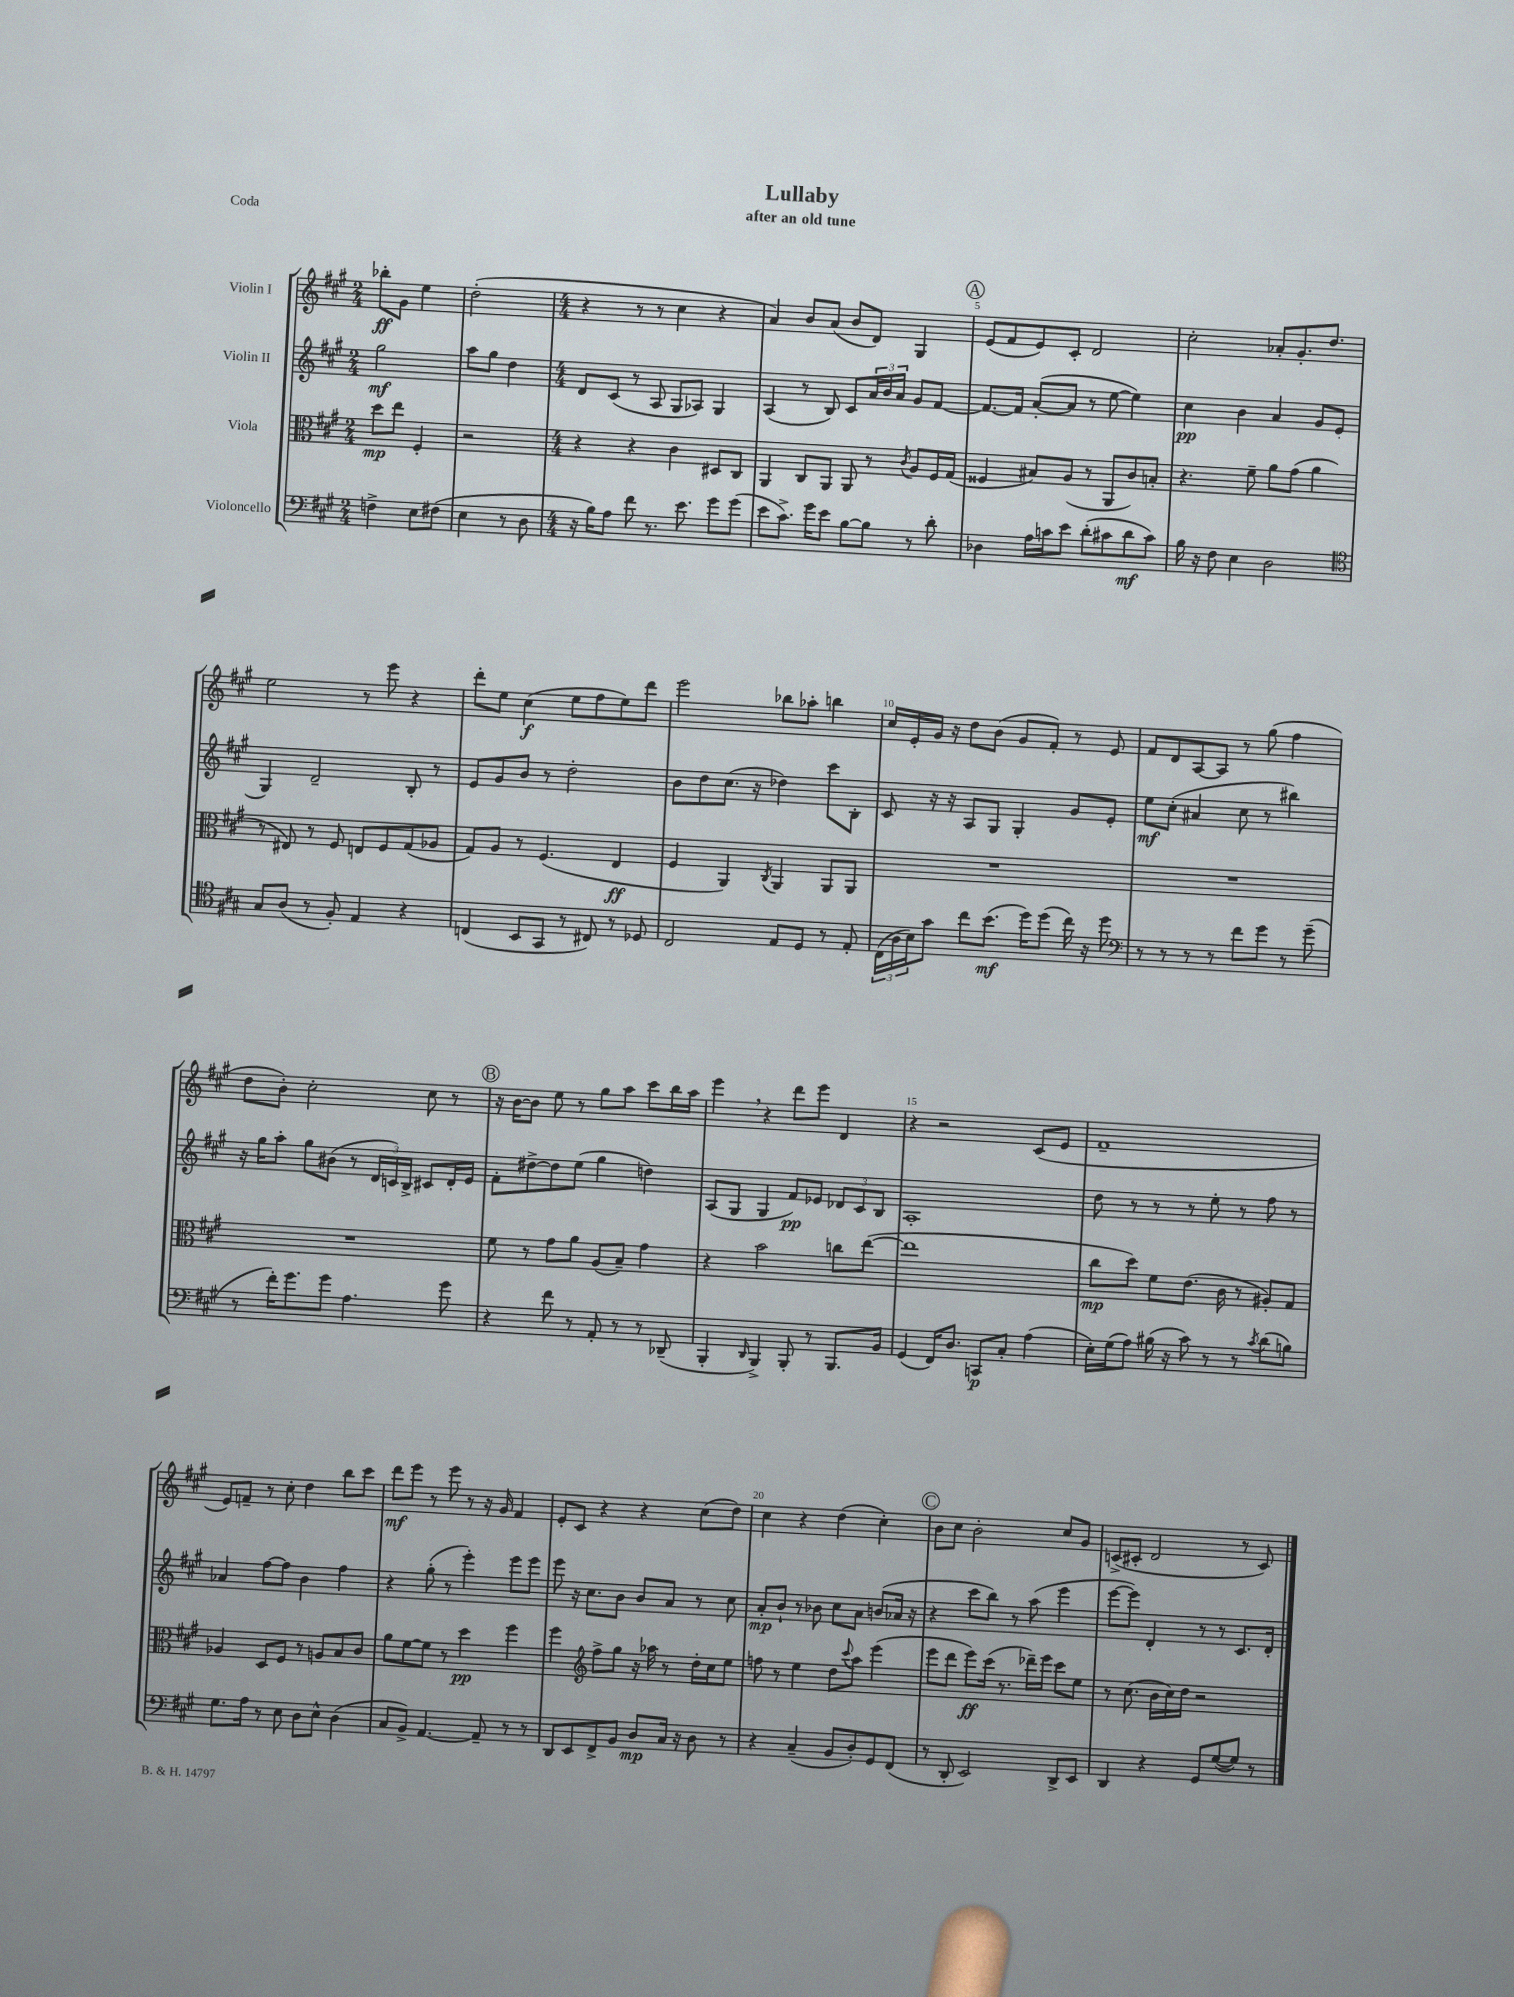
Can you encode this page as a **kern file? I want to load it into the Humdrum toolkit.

**kern	**kern	**kern	**kern
*staff4	*staff3	*staff2	*staff1
*clefF4	*clefC3	*clefG2	*clefG2
*k[f#c#g#]	*k[f#c#g#]	*k[f#c#g#]	*k[f#c#g#]
*M2/4	*M2/4	*M2/4	*M2/4
4F^	8dd	2gg#	8bb-'
.	8ee	.	8g#
8E	4F#'	.	4ee
(8F#	.	.	.
=	=	=	=
4E	2r	8aa	(2dd'
.	.	8gg#	.
8r	.	4dd	.
8D	.	.	.
=	=	=	=
*M4/4	*M4/4	*M4/4	*M4/4
16r	4r	8d	4r
16B)	.	.	.
8A	.	(8c#	.
8f#	4r	8r	8r
8.r	.	8A	8r
.	4c#	8G#	4cc#
8.e	.	.	.
.	.	8A-)	.
8g#	8D#	4G#	4r
(8g#	8C#	.	.
=	=	=	=
8e	4AA	(4A	4a)
8.c#^)	.	.	.
.	8C#	8r	8b
16g#	.	.	.
8e	8AA	8B)	(8a
[8B	8AA	8c#	8b
8B]	8r	24a	8d)
.	.	24b	.
.	.	24a	.
.	8qc#	.	.
8r	8A	8g#	4G#
8d'	16F#	[8f#	.
.	(16G#	.	.
=	=	=	=
4D-	4F##	8.f#_	(8e
.	.	.	8f#
.	.	16f#]	.
16A	8B#)	([8a'	8e)
16c	.	.	.
8e	(8A	8a]	8c#'
(8d'	8r	8r	2d
8c#	8AA	[8ee	.
8d	8c#)	4ee])	.
8c#)	8B'	.	.
=	=	=	=
16B	4.r	4cc#	2cc#'
16r	.	.	.
8F#	.	.	.
4E	.	4b	.
.	8f#~	.	.
2D	8a	4a	8a-'
.	(8g#	.	8.g#'
.	4a	8g#	.
.	.	.	8.dd
.	.	(8e	.
=	=	=	=
*clefC4	*	*	*
8G#	8r	4G#)	2ee
(8A	8E#)	.	.
8r	8r	2d~	.
8F#')	8F#	.	.
4E	8E	.	8r
.	8F#	.	8eee
4r	(8G#	8B'	4r
.	8A-	8r	.
=	=	=	=
(4C	8G#)	8e	8ddd'
.	8A	8g#	8ee
8BB	8r	8b	(4cc#
8GG#	(4.F#	8r	.
8r	.	2dd'	8ee
8C#)	.	.	8ff#
8r	4E	.	8ee)
8D-	.	.	8ddd
=	=	=	=
2C#	4F#	8b	2eee
.	.	8dd	.
.	4AA)	(8.cc#	.
.	.	16r	.
.	8qC#	.	.
8E	4AA	4dd-)	8bb-
8D	.	.	8aa-'
8r	8AA	8ccc#	4bb
8E'	8AA	8B'	.
=	=	=	=
(24C#	1r	8c#	16cc#
24A	.	.	.
.	.	.	16e'
24B)	.	.	.
8g#	.	16r	16g#
.	.	16r	16r
8cc#	.	8A	8dd
(8.b	.	8G#	(8b
.	.	4G#'	8g#
16dd)	.	.	.
(8dd	.	.	8f#')
16cc#)	.	8g#	8r
16r	.	.	.
8dd	.	8e'	8e
=	=	=	=
*clefF4	*	*	*
8r	1r	8ee	8f#
8r	.	(8cc#'	8d
8r	.	4a#	[8A
8r	.	.	8A]
8f#	.	8cc#	8r
8g#	.	8r	(8gg#
8r	.	4bb#)	4ff#
(8g#~	.	.	.
=	=	=	=
8r	1r	16r	8dd
.	.	16gg#	.
16f#')	.	8aa'	8b')
8.g#	.	.	.
.	.	8gg#	2cc#'
8g#	.	(8b#	.
4.A	.	8r	.
.	.	24d	.
.	.	24c)	.
.	.	24B^	.
.	.	8c#	8cc#
8g#	.	16d'	8r
.	.	16e	.
=	=	=	=
4r	8f#	8f#'	16r
.	.	.	[16b
.	8r	[8dd#^	8b]
8f#	8g#	8dd#]	8ee
8r	8a	(8ee	8r
8AA'	(8A	4gg#	8gg#
8r	8B~)	.	8aa
8r	4g#	4dd)	8ccc#
(8DD-~	.	.	16bb
.	.	.	16aa
=	=	=	=
4BBB'	4r	(8A	4eee
.	.	8G#	.
16qqDD	.	.	.
4BBB^)	2b	4G#	4r
8BBB'	.	8f#)	8ddd
8r	.	8e-	8eee
8.BBB	8cc	12d-	4d
.	.	12c#	.
.	([8ee	.	.
.	.	12B	.
16BB	.	.	.
=	=	=	=
(4GG#	1ee]	1A'	4r
16FF#)	.	.	2r
8.D	.	.	.
8CC	.	.	.
8C#'	.	.	.
(4A	.	.	(8c#
.	.	.	8e
=	=	=	=
16E')	8cc#	8dd	1f#~
(16G#	.	.	.
8A)	8dd)	8r	.
(16B#	8f#	8r	.
16r	.	.	.
8c#)	(8.e	8r	.
8r	.	8ee'	.
.	16c#	.	.
8r	8r	8r	.
8qc#	.	.	.
(8d	8A#')	8ff#	.
8B)	8G#	8r	.
=	=	=	=
8.G#	4A-	4a-	8e)
.	.	.	8f~
16A	.	.	.
8r	8D	[8ff#	8r
8E	8F#	8ff#]	8cc#'
8D	8r	4b	4dd
8E^^	8A	.	.
(4D	8B	4ff#	8bb
.	8c#	.	8ccc#
=	=	=	=
8C#	8a	4r	8ddd
8BB^)	[8f#	.	8eee
[4.AA	8f#]	(8gg#'	8r
.	8r	8r	8eee
.	4dd	4eee')	8r
8AA~]	.	.	16r
.	.	.	16g#
8r	4ff#	8eee	4f#
8r	.	8eee	.
=	=	=	=
8DD	4ff#	8eee	8e'
8EE	.	16r	8c#
.	.	8.cc#	.
*	*clefG2	*	*
8FF#^	8ff#^	.	4r
8BB	8gg#	8b	.
8D	16r	8b	4r
.	16aa-	.	.
16C#	8r	8a	.
16r	.	.	.
8D	16dd'	8r	(8cc#
.	16cc#	.	.
8r	8ee	8cc#	8dd)
=	=	=	=
4r	8ff	8a'	4cc#
.	8r	8b`	.
(4C#~	4ee	8r	4r
.	.	8b-	.
8BB	8dd	8cc#	(4dd
.	8qqccc#	.	.
8D')	8aa	8a	.
8GG#	(4eee	(8b	4cc#')
(8FF#	.	16a-	.
.	.	16r	.
=	=	=	=
8r	8eee	4r	8b
8DD'	8ddd	.	8cc#
2EE)	8eee)	8ccc#	2b'
.	(16ccc#	8bb)	.
.	8.r	.	.
.	.	8r	.
.	16ddd-~)	(8aa	.
.	16eee	.	.
8DD^	8ccc#	4eee	8cc#
8EE	8ee	.	8g#
=	=	=	=
4DD	8r	[8eee	(8c^
.	(8.cc#	8eee])	8c#'
4r	.	4d'	2d
.	16b	.	.
.	16cc#)	.	.
.	16dd	.	.
8GG#	2r	8r	.
([8G#	.	8r	.
8G#])	.	8.c#	8r
8r	.	.	8c#)
.	.	16d'	.
==	==	==	==
*-	*-	*-	*-
